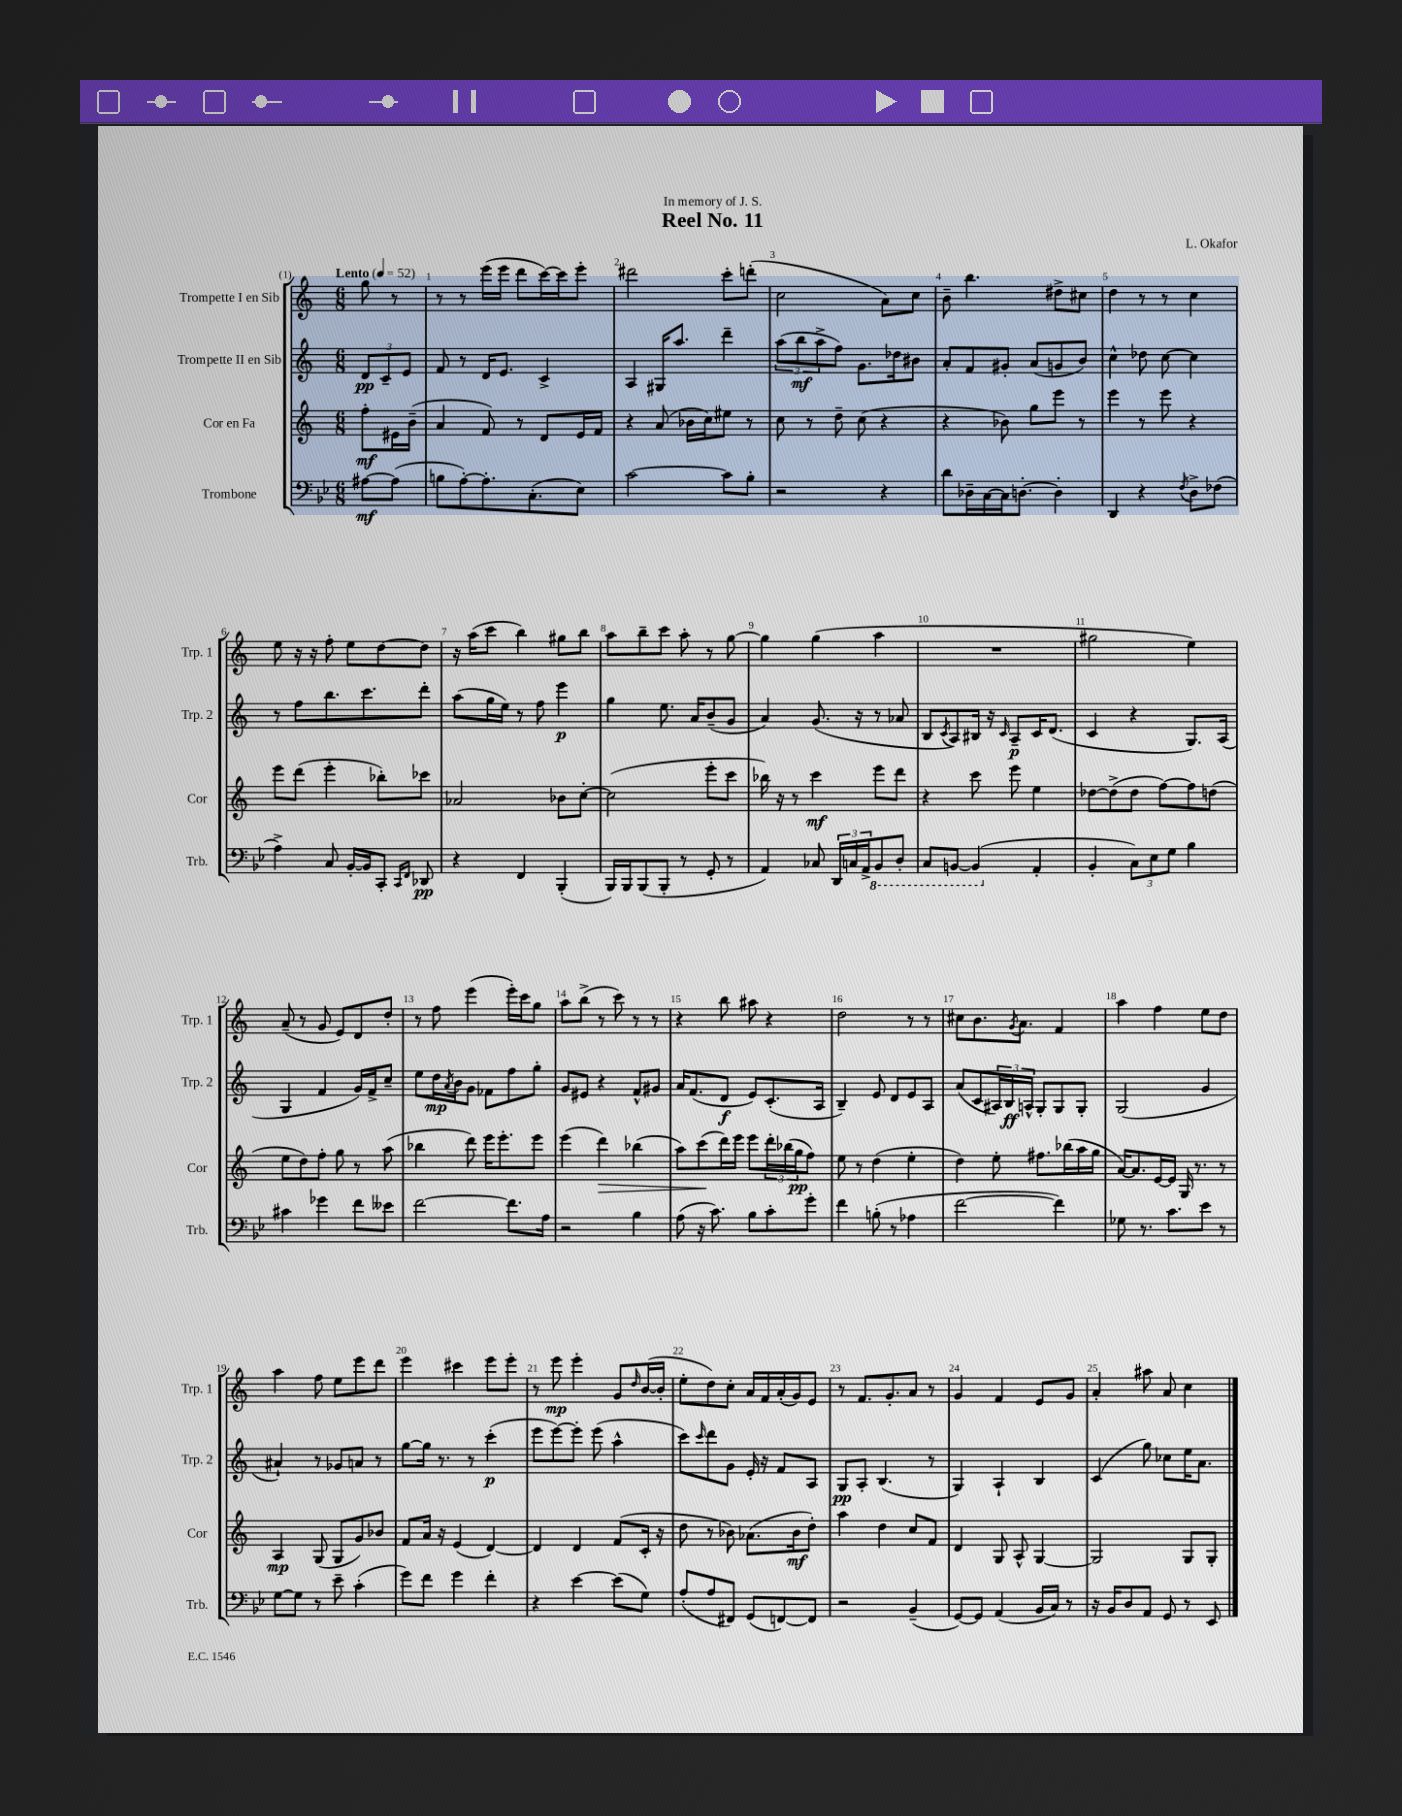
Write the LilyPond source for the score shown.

\header { title = "Reel No. 11" composer = "L. Okafor" dedication = "In memory of J. S." }
<<
\new StaffGroup <<
\new Staff = "s0" \with { instrumentName = "Trompette I en Sib" shortInstrumentName = "Trp. 1" } {
    \clef treble \key c \major \numericTimeSignature \time 6/8 \partial 4 \tempo "Lento" 4 = 52
    g''8 r8 |
    r8 r8 e'''16( e'''16 d'''8 c'''16~) c'''16 e'''8-. |
    dis'''2 c'''8-. d'''8-.( |
    c''2 a'8) c''8 |
    b'8-- b''4. dis''8-> cis''8 |
    d''4 r8 r8 c''4 |
    e''8 r16 r16 f''8-. e''8 d''8~ d''8 |
    r16 a''16( c'''8 b''4) gis''8 b''8 |
    a''8 b''8-- c'''8 a''8-. r8 g''8~ |
    g''4 g''4( a''4 |
    R2. |
    gis''2 e''4) |
    a'8--( r8 g'8 e'8) d'8 d''8-. |
    r8 f''8 e'''4( e'''16-.) c'''16 g''8 |
    a''8 b''8->( r8 c'''8) r8 r8 |
    r4 b''8 ais''8 r4 |
    d''2 r8 r8 |
    cis''8 b'8. \acciaccatura { g'8 } a'8. f'4 |
    a''4 f''4 e''8 d''8 |
    a''4 f''8 e''8 e'''8 d'''8 |
    e'''4 cis'''4 e'''8 e'''8-. |
    r8 e'''8\mp e'''4-. g'8 \grace { d''16 } b'16~( b'16-. |
    e''8-. d''8) c''8-. a'16 f'16 a'16-.( g'16) e'8 |
    r8 f'8. g'8.-. a'8 r8 |
    g'4 f'4 e'8 g'8 |
    a'4-. ais''8 a'8 c''4 \bar "|." |
}
\new Staff = "s1" \with { instrumentName = "Trompette II en Sib" shortInstrumentName = "Trp. 2" } {
    \clef treble \key c \major \numericTimeSignature \time 6/8 \partial 4
    \tuplet 3/2 { d'8\pp c'8-- e'8 } |
    f'8 r8 d'16 e'8. c'4-> |
    a4 gis16 a''8. d'''4-- |
    \tuplet 3/2 { a''8( b''8\mf a''8-> } f''8) g'8. des''16 bis'8 |
    a'8-. f'8 gis'8-. a'8( g'8 b'8) |
    c''4-^ des''8 c''8~ c''4 |
    r8 f''8 b''8. c'''8. d'''8-. |
    a''8( g''16 e''16) r8 f''8 e'''4\p |
    g''4 e''8. a'16 b'8--( g'8 |
    a'4) g'8.( r16 r8 aes'8 |
    b8 \acciaccatura { c'8 } a8) bis16 r16 \grace { c'16 } a8--\p c'16 d'8.( |
    c'4 r4 g8.) a16( |
    g4 f'4 g'16) f'16-> c''8-- |
    e''8 d''16\mp \acciaccatura { a'8 } b'16 g'8 fes'8 f''8 g''8-. |
    g'8 eis'8 r4 f'8-^ gis'8 |
    a'16 f'8.( d'8\f e'8) c'8.-.( a16 |
    b4--) e'8 d'8 e'8 a8 |
    a'8( c'8 \tuplet 3/2 { ais16) b16\ff a16-^ } g8-. g8 g8-. |
    g2( g'4 |
    ais'4-!) r8 ges'8 a'8 r8 |
    g''8~ g''16 r8. r8 c'''4-.\p( |
    e'''8 e'''8~) e'''8-. e'''8( a''4-^ |
    c'''8) \grace { c'''16 } d'''8 g'8 e'16-. r16 f'8 a8 |
    g8\pp a8-. b4.( r8 |
    g4) a4-! b4 |
    c'4( g''8) ces''8 e''16 a'8. \bar "|." |
}
\new Staff = "s2" \with { instrumentName = "Cor en Fa" shortInstrumentName = "Cor" } {
    \clef treble \key c \major \numericTimeSignature \time 6/8 \partial 4
    f''8-.\mf eis'16 b'16--( |
    a'4 f'8) r8 d'8 e'16 f'16 |
    r4 a'8( bes'16 c''16) eis''8 r8 |
    c''8 r8 d''8-- c''8( r4 |
    r4 bes'8) g''8 e'''8 r8 |
    e'''4 r8 e'''8 r4 |
    e'''8 d'''8( e'''4-. bes''8-.) ces'''8 |
    aes'2 bes'8 c''8~-. |
    c''2( e'''8-. c'''8 |
    bes''16) r16 r8 c'''4\mf e'''8 d'''8 |
    r4 c'''8 e'''8 e''4 |
    des''8~ des''8->( des''8 f''8~) f''8 d''8( |
    e''8 d''8) f''8-. g''8 r8 a''8( |
    bes''4 d'''8) e'''16 e'''8.-. e'''8 |
    e'''4( d'''4\>) bes''4( |
    a''8) c'''8\!( d'''16) e'''16 e'''8 \tuplet 3/2 { d'''16-. bes''16( g''16\pp } f''8) |
    e''8 r8 d''4( e''4-. |
    d''4) e''8-. fis''8. bes''16( a''16 g''16 |
    a'16~) a'8. e'16~ e'16 g16 r8. r8 |
    a4\mp g8( g8 g'8) bes'8 |
    f'8 a'16 r16 e'4( d'4~) |
    d'4 d'4 f'8( c'16-. r16 |
    d''8 r8 bes'8) aes'8.( bes'16\mf d''8-.) |
    a''4 d''4 c''8 f'8 |
    d'4 g8 a8-^ g4~ |
    g2 g8 g8-. \bar "|." |
}
\new Staff = "s3" \with { instrumentName = "Trombone" shortInstrumentName = "Trb." } {
    \clef bass \key bes \major \numericTimeSignature \time 6/8 \partial 4
    ais8~\mf ais8( |
    b8 a8~-.) a8.-. c8.-.( ees8) |
    c'2~ c'8 bes8-. |
    r2 r4 |
    d'8 des16-- c16~ c16 d8.~-. d4-. |
    d,4 r4 \acciaccatura { f8 } d8-> fes8( |
    a4->) c8 bes,16~-. bes,16 c,8-. \grace { c,16 f,16 } des,8\pp |
    r4 f,4 bes,,4-.( |
    bes,,16) bes,,16 bes,,8( bes,,8-. r8 g,8-. r8 |
    a,4) ces8 \tuplet 3/2 { d,16 c16 a,16-> } \ottava #-1 bes,,8 d,8-. |
    c,8 b,,8~ b,,4( \ottava #0 a,4-. |
    bes,4-. \tuplet 3/2 { c8) ees8 g8 } bes4 |
    cis'4 ges'4 f'8 eeses'8 |
    f'2~ f'8. a16 |
    r2 bes4 |
    a8( r16 c'8.) bes8 c'8-. g'8-. |
    f'4 b8-.( r8 aes4 |
    f'2~ f'4) |
    ges8 r8. c'8. ees'8 r8 |
    g8~ g8 r8 ees'8-- c'4-.( |
    g'8) f'8 g'4 f'4-. |
    r4 ees'4~ ees'8( g8) |
    a8-.( a8 fis,8) g,8( f,8~) f,8 |
    r2 bes,4--( |
    g,8~) g,8 a,4( bes,16 c16) r8 |
    r16 bes,16 d8 a,8 g,8 r8 ees,8 \bar "|." |
}
>>
>>
\layout { \context { \Score \override BarNumber.break-visibility = ##(#f #t #t) barNumberVisibility = #all-bar-numbers-visible } }
